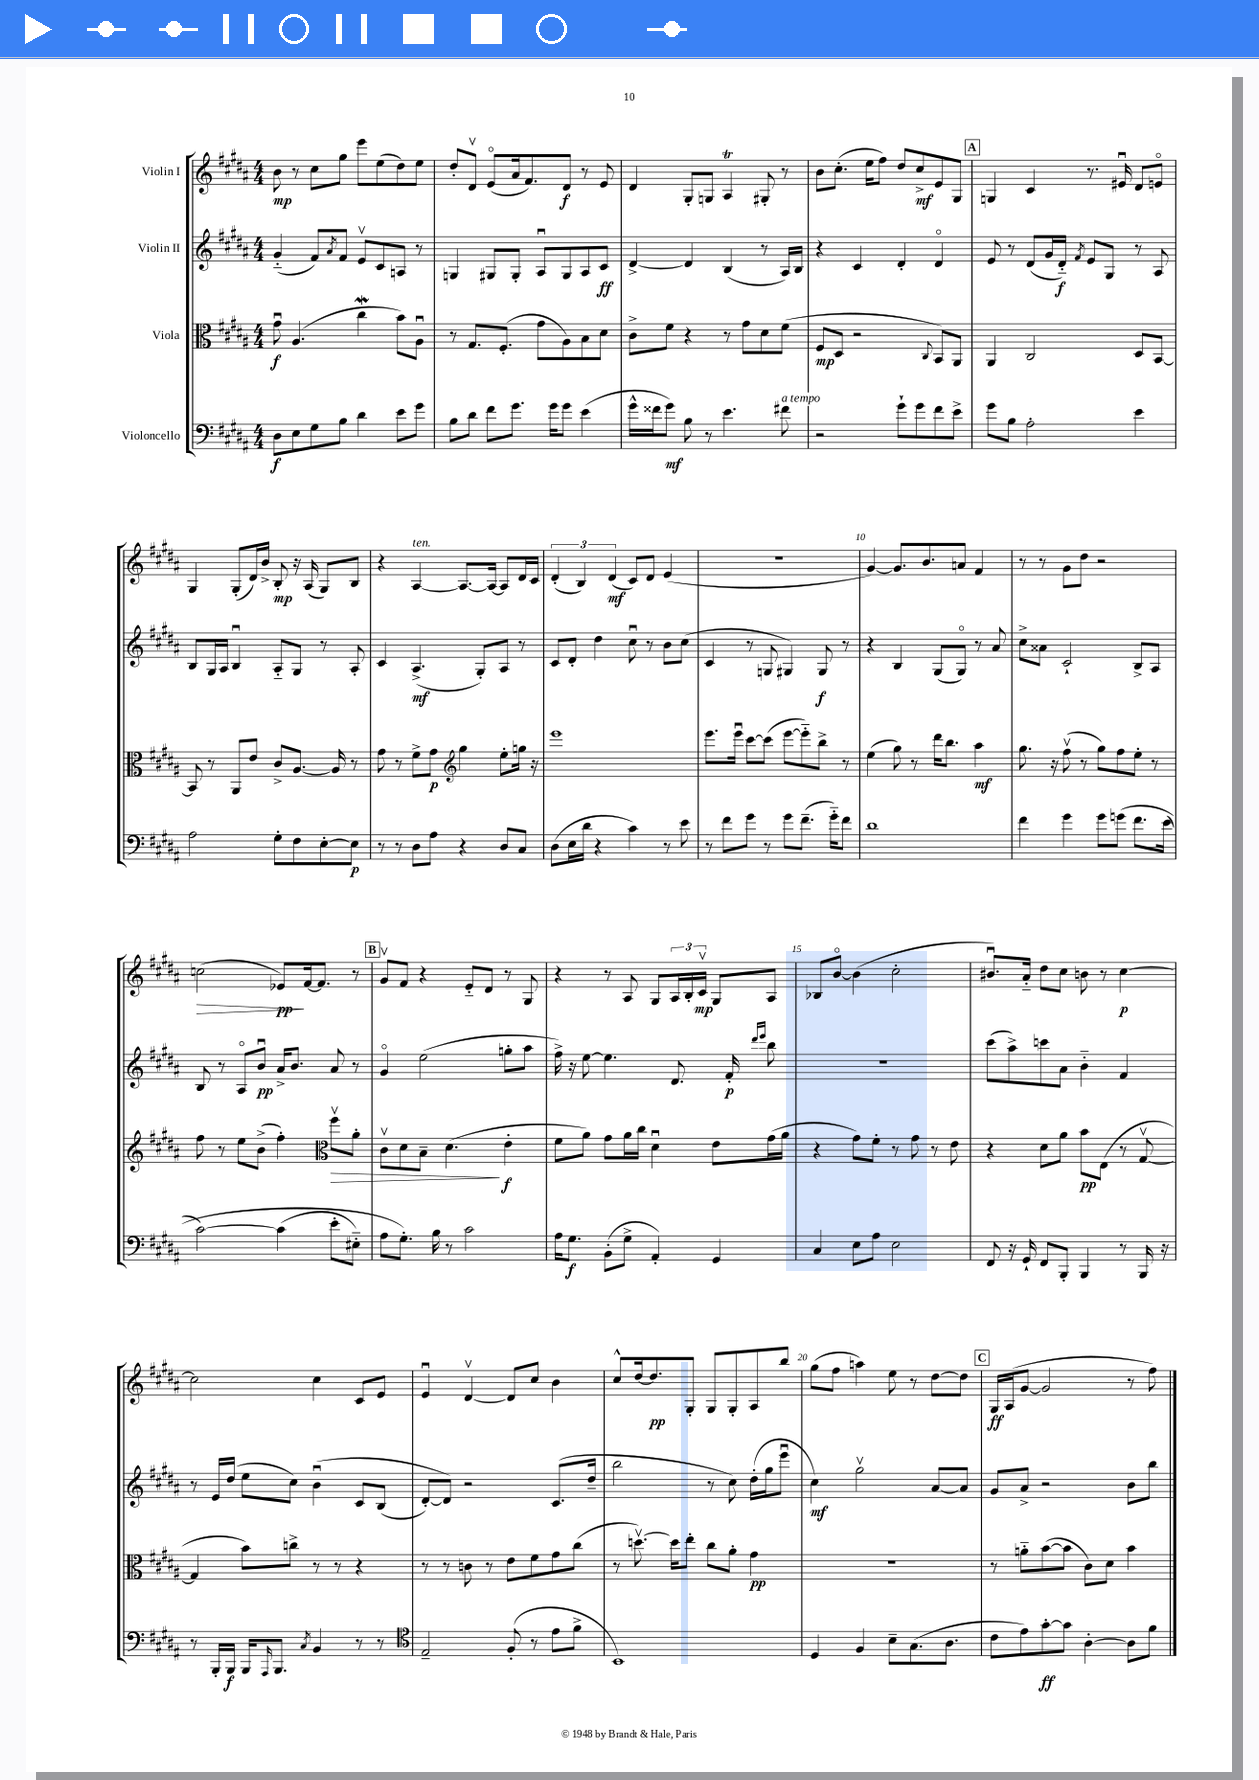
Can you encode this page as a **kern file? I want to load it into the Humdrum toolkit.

**kern	**kern	**kern	**kern
*staff4	*staff3	*staff2	*staff1
*clefF4	*clefC3	*clefG2	*clefG2
*k[f#c#g#d#a#]	*k[f#c#g#d#a#]	*k[f#c#g#d#a#]	*k[f#c#g#d#a#]
*M4/4	*M4/4	*M4/4	*M4/4
8D#	8g#u	(4g#'~	8b
8E	(4.A#	.	8r
8G#	.	8f#)	8cc#
.	.	8qa#	.
8B	.	8f#	8gg#
4d#	4cc#	8ev	8eee
.	.	8c#	(8ee
8e	8b)	8A	8dd#)
8g#	8A#u	8r	8ee
=	=	=	=
8B	8r	4G	8dd#'
8d#	8.G#	.	8d#v
8f#	.	8G#	(8eo
.	(8.F#'	.	.
8.g#	.	8G#'	16a#
.	.	.	8.f#)
.	8g#	8A#u	.
16g#	.	.	.
8g#	8A#)	8G#	8d#
(4e	8B	8A#	8r
.	8d#	8c#	8e
=	=	=	=
16g#^^	8c#^	[4d#^	4d#
16f##	.	.	.
8g#)	8f#	.	.
8B	4r	4d#]	8G#'
8r	.	.	8G
4.e	8r	(4B	4A#
.	8g#	.	.
.	8d#	8r	8G#'
8f#	(8f#	16A#)	8r
.	.	16B	.
=	=	=	=
2r	8F#	4r	8b
.	8D#	.	(8.cc#'
.	2r	4c#	.
.	.	.	16ee
.	.	.	8ff#)
8g#`	.	4d#'	8dd#
8g#	.	.	8cc#^
.	8qqC#	.	.
8f#	8BB)	4d#o	8e
8e^	8AA#	.	8G#
=	=	=	=
8g#	4AA#	8e	4G
8B	.	8r	.
2A#'	2C#	(8d#	4c#
.	.	16g#	.
.	.	16d#'~)	.
.	.	8qf#	.
.	.	8e	8.r
.	.	8G#	.
.	.	.	16e#u
4e	8D#	8r	8d#
.	[8BB	8A#	8eo
=	=	=	=
2A#	8BB]	8B	4G#
.	8r	16G#	.
.	.	16A#	.
.	8AA#	4Bu	(8G#'
.	8e	.	16d#)
.	.	.	16b^
8G#'	8c#^	8A#'~	8B'
8F#	[8.A#	8G#	16r
.	.	.	(16A#
[8E'	.	8r	8G#)
.	16A#]	.	.
8E]	8r	8A#'	8B
=	=	=	=
8r	8g#	4c#	4r
8r	8r	.	.
8D#	8f#^	(4.A#^	[4A#
8A#	8g#	.	.
*	*clefG2	*	*
4r	4gg#	.	8.A#_
.	.	8G#')	.
.	.	.	16A#_
8D#	8ee'	8A#	8A#]
8C#	16gg	8r	16d#
.	16r	.	16c#
=	=	=	=
(8D#	1eee	8c#	(6d#'
16E	.	8d#'	.
.	.	.	6B)
16d#	.	.	.
4r	.	4dd#	.
.	.	.	(6d#
4c#)	.	8cc#u	8c#)
.	.	8r	8d#
8r	.	8b	(4e
8e	.	(8cc#	.
=	=	=	=
8r	8.eee	4c#	1r
8f#	.	.	.
.	16eeeu	.	.
8g#	[8ccc#	8r	.
8r	(8ccc#]	8G	.
8g#	[8eee	4G#)	.
(8.f#~	8eee'~])	.	.
.	8bb^	8G#	.
16g#'~)	.	.	.
8f#	8r	8r	.
=	=	=	=
1d#	(4ee	4r	[4g#)
.	8gg#)	4B	8.g#]
.	8r	.	.
.	.	.	8.b
.	16ddd#	(8G#	.
.	8.bb	.	.
.	.	8G#o)	8a
.	4aa#	8r	4f#
.	.	8a#	.
=	=	=	=
4f#	8.gg#	8cc#^	8r
.	.	8a##	8r
.	16r	.	.
4g#	(8ff#v	2c#`	8g#
.	8r	.	8dd#
8g#	8gg#)	.	2r
(8g	8ff#	.	.
8.f#	8ee'	8B^	.
.	8r	8A#	.
&(16e	.	.	.
=	=	=	=
[2c#)	8ff#	8B	(2cc
.	8r	8r	.
.	8ee	8A#o	.
.	(8b^	8bu	.
(4c#]	4ff#')	16a#^	8e-)
.	.	8.b	.
.	.	.	[16f#
.	.	.	8.f#]
*	*clefC3	*	*
8e'	8ff#v	8a#	.
8E#'~)	8a#'	8r	8r
=	=	=	=
8A#	8c#v	4g#o	8g#v
8.G#'&)	8d#	.	8f#
.	8B~	(2ee	4r
16B	.	.	.
8r	(4.d#	.	.
2c#	.	.	8e'~
.	.	.	8d#
.	4e'	8gg'	8r
.	.	8aa#	8G#
=	=	=	=
16A#	8f#	16ff#^)	4r
8.G#	.	16r	.
.	8a#)	[8ee	.
(8BB'	8g#	4.ee]	8r
8G#^	16a#	.	8A#
.	16cc#	.	.
4AA#')	4d#u	.	8G#
.	.	8.d#	24A#
.	.	.	24B'
.	.	.	24c#v
4GG#	8e	.	8G#
.	.	16f#'	.
.	.	16qqddd#	.
.	.	16qqeee	.
.	(16g#	8bb	8A#
.	16a#	.	.
=	=	=	=
4C#	4r	1r	8B-
.	.	.	[8bo
8E	8g#)	.	(4b]
8A#	8f#'	.	.
2E	8r	.	2cc#'
.	8g#	.	.
.	8r	.	.
.	8e	.	.
=	=	=	=
8FF#	4r	(8ccc#	8.b#u)
16r	.	8aa#^)	.
16GG#`	.	.	16a#'~
8FF#	8d#	8ccc	8dd#
8BBB'	8a#	8a#	8cc#
4BBB	8b	4b'~	8b
.	(8E	.	8r
8r	8r	4f#	[4cc#
16BBB	[8G#v	.	.
16r	.	.	.
=	=	=	=
8r	4G#]	8r	2cc#]
16BBB'	.	16e	.
16BBB	.	(16dd#	.
16BBB	8b)	8ee	.
16qqAAA#	.	.	.
8.BBB	.	.	.
.	8cc^	8cc#)	.
8qC#	.	.	.
4BB	8r	&(4bu	4cc#
.	8r	.	.
8r	4r	8c#	8c#
8r	.	(8B	8e
=	=	=	=
*clefC4	*	*	*
2E~	8r	[8d#')	4eu
.	8r	8d#]&)	.
.	8c	2r	[4d#v
.	8r	.	.
(8F#'	8e	.	8d#]
8r	8f#	.	8cc#
8e	8g#	(8.c#	4b
8f#^	(8cc#	.	.
.	.	16dd#~	.
=	=	=	=
1BB)	8r	2bb	8cc#^^
.	[8.ddv)	.	[16dd#
.	.	.	8.dd#]
.	16dd]	.	.
.	8ee'	.	8G#'
.	8cc#	8r	8G#
.	8a#'	8cc#)	8G#'
.	4g#	(16dd#'	8A#
.	.	16gg#	.
.	.	8eeeu	8bb
=	=	=	=
4D#	1r	4cc#)	(8gg#
.	.	.	8ff#
4F#	.	2gg#v	4aa)
8B~	.	.	8ee
(8.G#	.	.	8r
.	.	[8a#	[8dd#
8.A#	.	.	.
.	.	8a#]	8dd#]
=	=	=	=
8c#	8r	8g#	16G#
.	.	.	(16A#
8e)	8a'~	8a#^	[8g#
[8g#'	([8b	2r	2g#]
8g#]	8b]	.	.
[4A#'	8c#)	.	.
.	8d#	.	.
8A#]	4b	8b	8r
8f#	.	8bb	8ff#)
==	==	==	==
*-	*-	*-	*-
